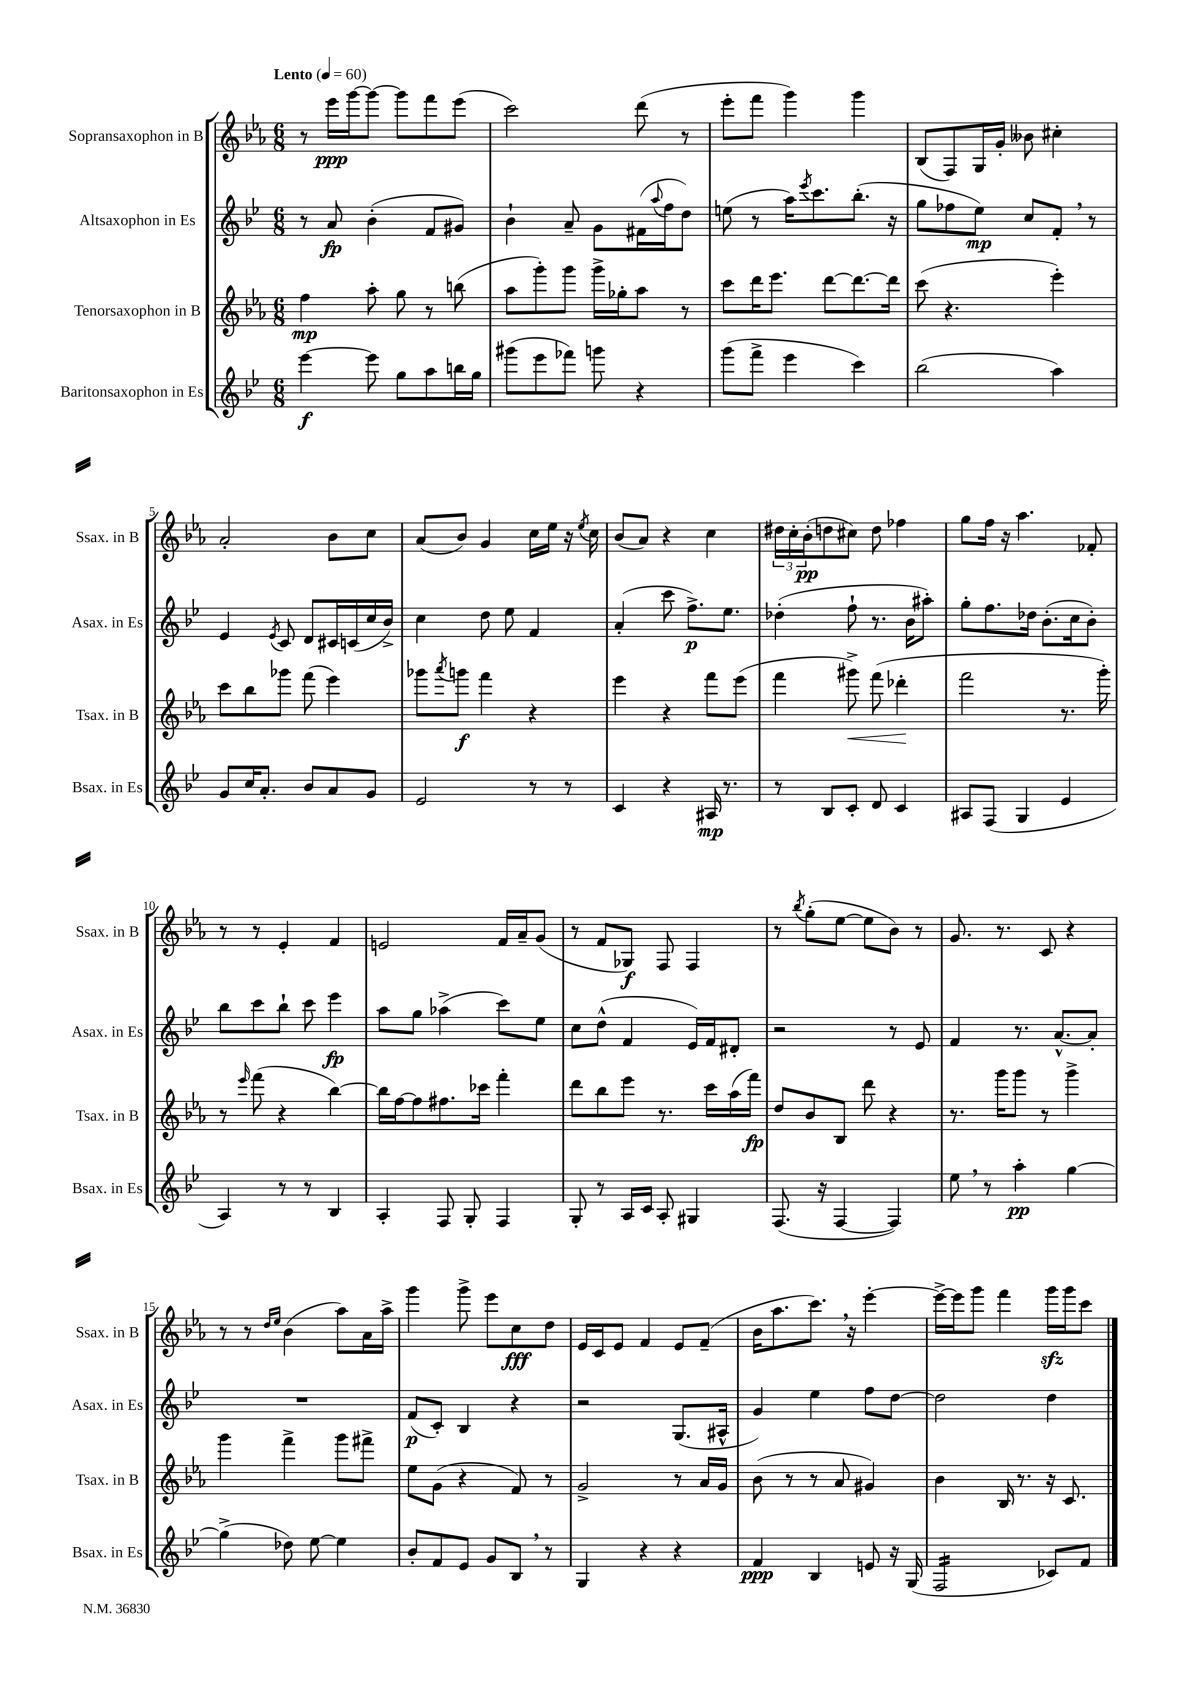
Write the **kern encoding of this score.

**kern	**kern	**kern	**kern
*staff4	*staff3	*staff2	*staff1
*clefG2	*clefG2	*clefG2	*clefG2
*k[b-e-]	*k[b-e-a-]	*k[b-e-]	*k[b-e-a-]
*M6/8	*M6/8	*M6/8	*M6/8
*MM60	*MM60	*MM60	*MM60
[4eee-	4ff	8r	8r
.	.	8a	16eee-
.	.	.	[16ggg
8eee-]	8aa-'	(4b-'	8ggg_
8gg	8gg	.	8ggg]
8aa	8r	8f	8fff
16bb	(8bb	8g#)	(8eee-
16gg	.	.	.
=	=	=	=
(8ggg#	8aa-	4b-`	2ccc)
8eee-	8ggg')	.	.
8fff-)	8ggg	8a~	.
8ggg	16ggg^	8g	.
.	16gg-'	.	.
4r	8aa-	(16f#	(8ddd
.	.	8qqaa	.
.	.	16ff	.
.	8r	8dd)	8r
=	=	=	=
(8ggg	8ccc	(8ee	8eee-'
8fff^	16ddd	8r	8fff
.	8.eee-	.	.
4eee-	.	16aa)	4ggg)
.	.	8qeee-	.
.	.	8.ccc	.
.	[8ddd	.	.
4ccc)	8.ddd_	(8.bb-'	4ggg
.	16ddd]	16r	.
=	=	=	=
(2bb-	(8ccc	8gg	(8B-
.	4.r	8ff-	8F)
.	.	8ee-)	16G
.	.	.	16g'
.	.	8cc	8b--
4aa)	4eee-')	8f'	4cc#'
.	.	8r	.
=	=	=	=
8g	8ccc	4e-	2a-'
16cc	8bb-	.	.
8.a'	.	.	.
.	.	8qe-	.
.	8ggg-	8c	.
8b-	(8fff	8d	.
8a	4eee-)	16c#	8b-
.	.	(16c	.
8g	.	16cc	8cc
.	.	16b-^)	.
=	=	=	=
2e-	8ggg-	4cc	(8a-
.	8qaaa-	.	.
.	8ggg	.	8b-)
.	4fff	8dd	4g
.	.	8ee-	.
8r	4r	4f	16cc
.	.	.	16ee-
8r	.	.	16r
.	.	.	8qee-
.	.	.	16cc
=	=	=	=
4c	4eee-	(4a'	(8b-
.	.	.	8a-)
4r	4r	8ccc	4r
.	.	8.ff^)	.
16A#	8fff	.	4cc
8.r	.	8.ee-	.
.	(8eee-	.	.
=	=	=	=
8r	4fff	(4dd-'	24dd#
.	.	.	24cc'
.	.	.	(24b-'
8B-	.	.	8dd
8c'	8ggg#^)	8ff`	8cc#)
8d	(8fff	8.r	8dd
4c	4ddd-'	.	4ff-
.	.	16b-	.
.	.	8aa#')	.
=	=	=	=
8A#	2fff	8gg'	8gg
(8F	.	8.ff	16ff
.	.	.	16r
4G	.	.	4.aa-
.	.	16dd-	.
.	.	(8.b-'	.
4e-	8.r	.	.
.	.	16cc	.
.	.	8b-')	8f-'
.	16ggg')	.	.
=	=	=	=
4A)	8r	8bb-	8r
.	16qqeee-	.	.
.	(8fff	8ccc	8r
8r	4r	8bb-`	4e-'
8r	.	8ccc	.
4B-	[4bb-)	4eee-	4f
=	=	=	=
4A'	16bb-]	8aa	2e
.	[16ff	.	.
.	8ff]	8gg	.
8F	8.ff#	(4aa-^	.
8G'	.	.	.
.	16ccc-	.	.
4F	4fff'	8ccc)	16f
.	.	.	16a-~
.	.	8ee-	(8g
=	=	=	=
8G'	8ddd	8cc	8r
8r	8bb-	(8dd^^	8f
16A	8eee-	4f	8G-)
16c	.	.	.
8A'	8.r	.	8F
4G#	.	16e-)	4F
.	16ccc	16f	.
.	(16aa-	8d#'	.
.	16fff)	.	.
=	=	=	=
(8.F	8dd	2r	8r
.	.	.	8qbb-
.	8b-	.	(8gg'
16r	.	.	.
[4F	8B-	.	[8ee-
.	8ddd	.	8ee-]
4F])	4r	8r	8b-)
.	.	8e-	8r
=	=	=	=
8ee-	8.r	4f	8.g
8r	.	.	.
.	16ggg	.	8.r
4aa'	8ggg	8.r	.
.	8r	.	8c
.	.	[8.a^^	.
[4gg	4ggg^	.	4r
.	.	8a']	.
=	=	=	=
(4gg^]	4ggg	2.r	8r
.	.	.	8r
.	.	.	16qqdd
.	.	.	16qqee-
8dd-)	4fff^	.	(4b-
[8ee-	.	.	.
4ee-]	8ggg	.	8aa-)
.	8fff#^	.	16a-
.	.	.	16aa-^
=	=	=	=
8b-'	8ee-	(8f	4ggg
8f	(8g	8c')	.
8e-	4r	4B-	8ggg^
8g	.	.	8eee-
8B-	8f)	4r	8cc
8r	8r	.	8dd
=	=	=	=
4G	2g^	2r	16e-
.	.	.	16c
.	.	.	8e-
4r	.	.	4f
4r	8r	(8.G	8e-
.	16a-	.	(8f~
.	16g	16A#^^	.
=	=	=	=
4f	(8b-	4g)	16b-
.	.	.	8.aa-
.	8r	.	.
4B-	8r	4ee-	8.ccc)
.	8a-	.	.
.	.	.	16r
8e	4g#)	8ff	[4eee-'
16r	.	[8dd	.
(16G	.	.	.
=	=	=	=
2F	4b-	2dd]	16eee-^_
.	.	.	16eee-]
.	.	.	8ggg
.	16B-	.	4fff
.	8.r	.	.
8c-)	16r	4dd	16ggg
.	8.c	.	16ggg
8f	.	.	8ccc
==	==	==	==
*-	*-	*-	*-
